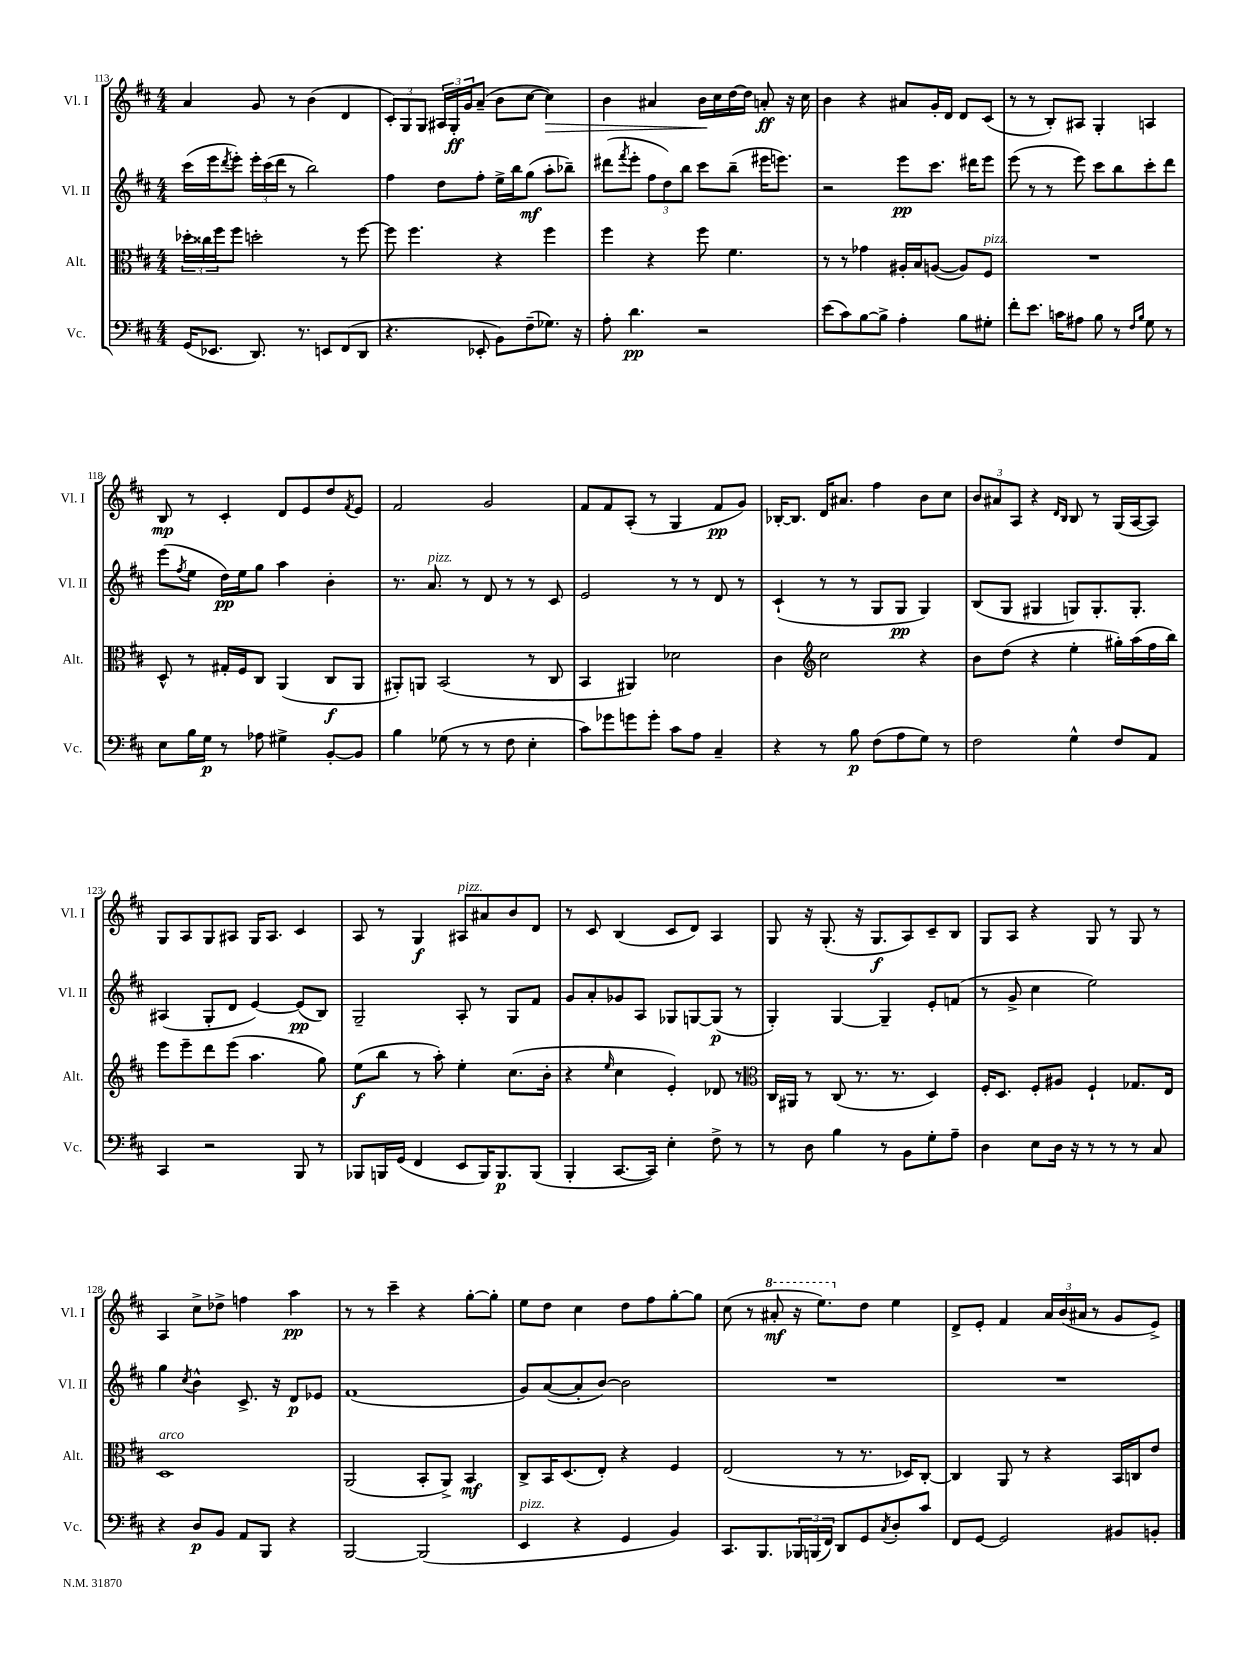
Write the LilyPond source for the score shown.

<<
\new StaffGroup <<
\new Staff = "s0" \with { instrumentName = "Vl. I" shortInstrumentName = "Vl. I" } {
    \clef treble \key d \major \numericTimeSignature \time 4/4
    a'4 g'8 r8 b'4( d'4 |
    \tuplet 3/2 { cis'8-.) g8 g8 } \tuplet 3/2 { ais16 g16-.\ff g'16 } a'8--( b'8 cis''8~ cis''4\>) |
    b'4 ais'4 b'16\! cis''16 d''16~ d''16 a'8-.\ff r16 cis''16 |
    b'4 r4 ais'8 g'16-. d'16 d'8 cis'8( |
    r8 r8 b8-.) ais8 g4-. a4 |
    b8\mp r8 cis'4-. d'8 e'8 d''8 \acciaccatura { fis'8 } e'8 |
    fis'2 g'2 |
    fis'8 fis'8 a8-.( r8 g4 fis'8\pp g'8) |
    bes16~-. bes8. d'16 ais'8. fis''4 b'8 cis''8 |
    \tuplet 3/2 { b'8 ais'8 a8 } r4 \grace { d'16 b16 } b8 r8 g16( a16~ a8) |
    g8 a8 g8 ais8 g16 ais8. cis'4 |
    a8 r8 g4\f ais8^\markup { \italic "pizz." } ais'8 b'8 d'8 |
    r8 cis'8 b4( cis'8 d'8) a4 |
    g8 r16 g8.-.( r16 g8.\f a8) cis'8-- b8 |
    g8 a8 r4 g8 r8 g8 r8 |
    a4 cis''8-> des''8-> f''4 a''4\pp |
    r8 r8 cis'''4-- r4 g''8~-. g''8-. |
    e''8 d''8 cis''4 d''8 fis''8 g''8~-. g''8 |
    cis''8( r8 \ottava #1 ais''8-.\mf r16 e'''8.) \ottava #0 d''8 e''4 |
    d'8-> e'8-. fis'4 \tuplet 3/2 { a'16 b'16( ais'16 } r8 g'8 e'8->) \bar "|." |
}
\new Staff = "s1" \with { instrumentName = "Vl. II" shortInstrumentName = "Vl. II" } {
    \clef treble \key d \major \numericTimeSignature \time 4/4
    cis'''16( e'''16 \acciaccatura { d'''8 } e'''8-.) \tuplet 3/2 { e'''16-. cis'''16( d'''16 } r8 b''2) |
    fis''4 d''8 fis''8-. e''16-> b''16 g''8\mf( a''8-. bes''8--) |
    dis'''8( \acciaccatura { fis'''8 } e'''8-. \tuplet 3/2 { fis''8 d''8) b''8 } cis'''8 b''8--( eis'''16 e'''8.) |
    r2 e'''8\pp cis'''8. dis'''16 e'''8 |
    e'''8( r8 r8 e'''8) cis'''8 b''8 cis'''8-. d'''8 |
    e'''8( \acciaccatura { fis''8 } e''8 d''16\pp) e''16 g''8 a''4 b'4-. |
    r8. a'8.^\markup { \italic "pizz." } r8 d'8 r8 r8 cis'8 |
    e'2 r8 r8 d'8 r8 |
    cis'4-!( r8 r8 g8 g8\pp g4) |
    b8( g8 gis4 g8) g8.-. g8.-. |
    ais4( g8-. d'8 e'4~) e'8\pp( b8) |
    g2-- a8-. r8 g8 fis'8 |
    g'8 a'8-. ges'8 a8 ges8 g8~ g8\p( r8 |
    g4-.) g4~ g4-- e'8-. f'8( |
    r8 g'8-> cis''4 e''2) |
    g''4 \acciaccatura { cis''8 } b'4-^ cis'8.-> r16 d'8\p ees'8 |
    fis'1( |
    g'8) a'8~( a'8-. b'8~) b'2 |
    R1 |
    R1 \bar "|." |
}
\new Staff = "s2" \with { instrumentName = "Alt." shortInstrumentName = "Alt." } {
    \clef alto \key d \major \numericTimeSignature \time 4/4
    \tuplet 3/2 { des''16-. cisis''16 fis''16 } fis''8 d''2-. r8 fis''8~ |
    fis''8 fis''4. r4 fis''4 |
    fis''4 r4 fis''8 fis'4. |
    r8 r8 ges'4 ais16-. b16 a8~( a8) fis8^\markup { \italic "pizz." } |
    R1 |
    d8-^ r8 gis16-. fis16 cis8 a,4( cis8\f a,8 |
    ais,8-.) a,8 b,2( r8 cis8 |
    b,4 ais,4) des'2 |
    cis'4 \clef treble cis''2 r4 |
    b'8 d''8( r4 e''4-. gis''16-.) a''16( fis''16 b''16) |
    e'''8 e'''8-- d'''8 e'''8( a''4. g''8) |
    e''8\f( b''8 r8 a''8-.) e''4-. cis''8.( b'16-. |
    r4 \grace { e''16 } cis''4 e'4-.) des'8 r8 |
    \clef alto cis16 ais,16 r8 cis8( r8. r8. d4) |
    fis16-. d8. fis8-. ais8 fis4-! ges8. e16 |
    d1^\markup { \italic "arco" } |
    a,2( b,8-. a,8->) b,4\mf |
    cis8-> b,16 d8.( e8-.) r4 fis4 |
    e2( r8 r8. des16) cis8~-. |
    cis4 a,8 r8 r4 b,16 c16 e'8 \bar "|." |
}
\new Staff = "s3" \with { instrumentName = "Vc." shortInstrumentName = "Vc." } {
    \clef bass \key d \major \numericTimeSignature \time 4/4
    g,16( ees,8. d,8.) r8. e,8 fis,8( d,8 |
    r4. ees,8-. b,8) fis8--( ges8.) r16 |
    a8-. d'4.\pp r2 |
    e'8( cis'8) b8~ b8-> a4-. b8 gis8-. |
    fis'8-. e'8. c'16 ais8 b8 r8 \grace { fis16 b16 } g8 r8 |
    e8 b16 g16\p r8 aes8 gis4-> b,8~-. b,8 |
    b4 ges8( r8 r8 fis8 e4-. |
    cis'8) ges'8 g'8 g'8-. cis'8 a8 cis4-- |
    r4 r8 b8\p fis8( a8 g8) r8 |
    fis2 g4-^ fis8 a,8 |
    cis,4 r2 b,,8 r8 |
    bes,,8 b,,16 g,16( fis,4 e,8 b,,16) b,,8.\p b,,8( |
    b,,4-. cis,8.~ cis,16) e4-. fis8-> r8 |
    r8 d8 b4 r8 b,8 g8-. a8-- |
    d4 e8 d16 r16 r8 r8 r8 cis8 |
    r4 d8\p b,8 a,8 b,,8 r4 |
    b,,2~ b,,2( |
    e,4^\markup { \italic "pizz." } r4 g,4 b,4) |
    cis,8. b,,8. \tuplet 3/2 { bes,,16 b,,16( fis,16) } d,8 g,8 \acciaccatura { cis8 } d8-. cis'8 |
    fis,8 g,8~ g,2 bis,8 b,8-. \bar "|." |
}
>>
>>
\layout { \context { \Score currentBarNumber = #113 } }
